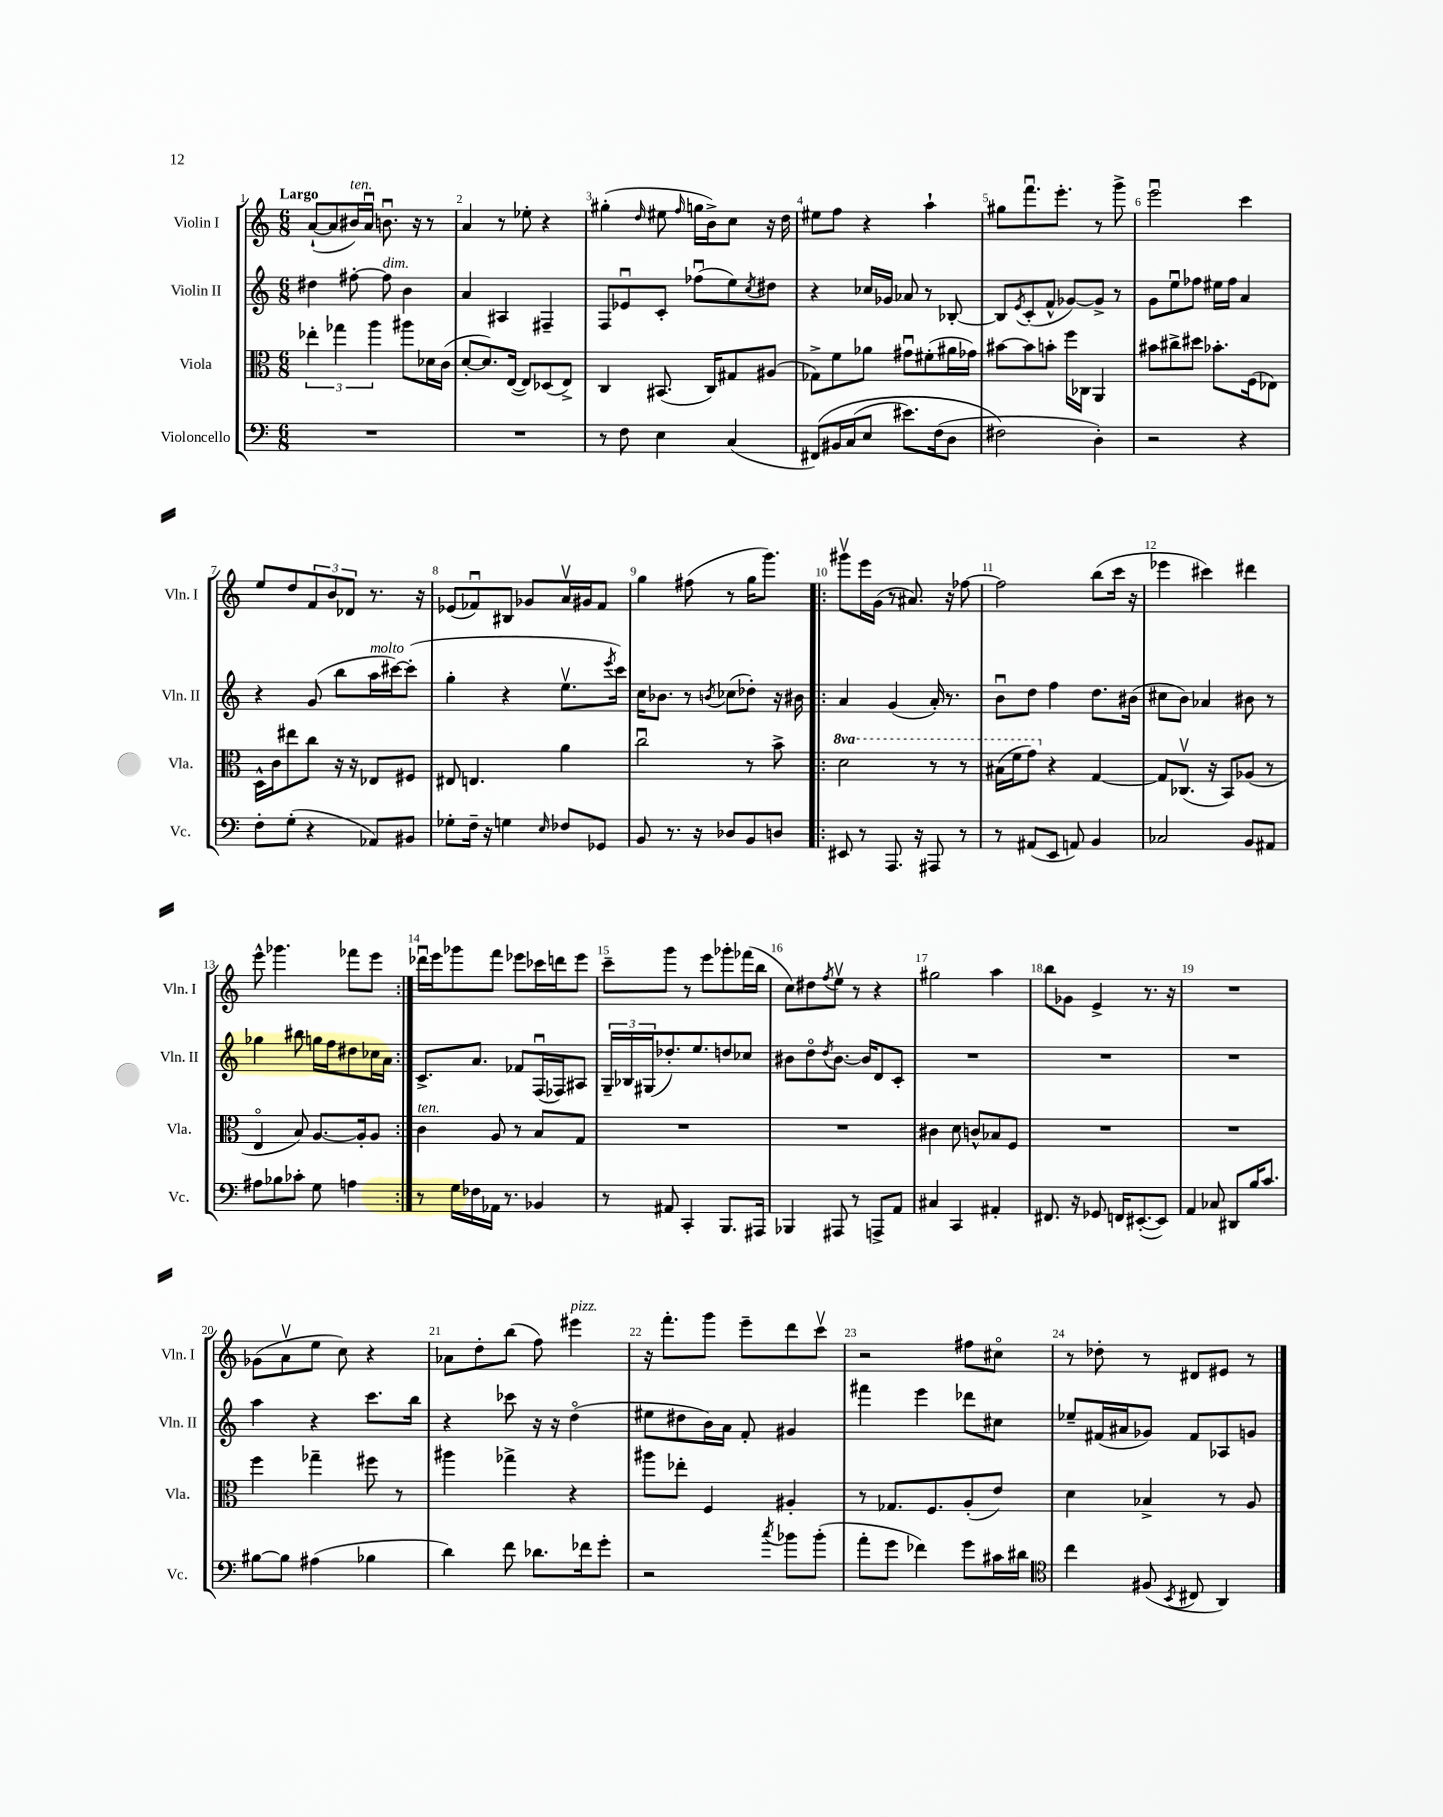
<<
\new StaffGroup <<
\new Staff = "s0" \with { instrumentName = "Violin I" shortInstrumentName = "Vln. I" } {
    \clef treble \key c \major \numericTimeSignature \time 6/8 \tempo "Largo"
    a'8~-!( a'8 bis'16^\markup { \italic "ten." }) a'16\downbow b'8.\downbow r16 r8 |
    a'4 r8 ees''8-. r4 |
    gis''4-.( \grace { d''16 } eis''8 \grace { f''16 } g''16 b'16->) c''8 r16 d''16 |
    eis''8 f''8 r4 a''4-! |
    gis''8 f'''8.\downbow e'''8.-. r8 g'''8-> |
    e'''2\downbow c'''4 |
    e''8 d''8 \tuplet 3/2 { f'8 b'8 des'8 } r8. r16 |
    ees'8( fes'8\downbow) bis8 ges'8 a'16\upbow gis'16 fes'8 |
    g''4 fis''8( r8 g''16 g'''8.) |
    \repeat volta 2 { gis'''8\upbow e'''16 g'16( r8 ais'8.) r16 fes''8~ |
    fes''2 b''8( c'''16 r16 |
    ees'''4 cis'''4) dis'''4 |
    e'''8-^ ges'''4. fes'''8 e'''8 | }
    des'''16\downbow e'''16 ges'''8 f'''8 ees'''8 ces'''16 d'''16 ees'''8 |
    c'''8-- g'''8 r8 e'''8 ges'''8-. fes'''16( b''16 |
    c''8) dis''8 \acciaccatura { f''8 } e''8\upbow r8 r4 |
    gis''2 a''4 |
    b''8 ges'8 e'4-> r8. r16 |
    R2. |
    ges'8( a'8\upbow e''8 c''8) r4 |
    aes'8 d''8-. b''8( f''8) eis'''4^\markup { \italic "pizz." } |
    r16 f'''8.-. g'''8 e'''8-- d'''8 c'''8\upbow |
    r2 fis''8 cis''8\flageolet |
    r8 des''8-. r8 dis'8 eis'8 r8 \bar "|." |
}
\new Staff = "s1" \with { instrumentName = "Violin II" shortInstrumentName = "Vln. II" } {
    \clef treble \key c \major \numericTimeSignature \time 6/8
    dis''4 fis''8~-. fis''8^\markup { \italic "dim." } b'4 |
    a'4 ais4 fis4-- |
    f8 ees'8\downbow c'8-. fes''8\downbow( e''8) \acciaccatura { c''8 } dis''8 |
    r4 ces''16 ges'16 aes'8 r8 bes8~-. |
    bes8 \acciaccatura { e'8 } c'8-.( f'8-^ ges'8~) ges'8-> r8 |
    g'8 e''8\downbow fes''8 eis''16 fes''16 a'4 |
    r4 g'8( b''8 a''16^\markup { \italic "molto" } cis'''16~) cis'''8-.( |
    g''4-. r4 e''8.\upbow \acciaccatura { e'''8 } c'''16) |
    c''16 bes'8. r8 \acciaccatura { b'8 } ces''8( des''8-.) r16 bis'16 |
    \repeat volta 2 { a'4 g'4( a'16-.) r8. |
    b'8\downbow d''8 f''4 d''8. bis'16( |
    cis''8 b'8) aes'4 bis'8 r8 |
    ges''4 bis''8 g''16 f''16 dis''8 ces''16 a'16 | }
    c'8.-> a'8. fes'8 f16\downbow( fes16) ais8 |
    \tuplet 3/2 { g16-- bes16 gis16( } des''8.-.) e''8. d''8 ces''8 |
    bis'8 d''8\flageolet \acciaccatura { d''8 } bis'8.~ bis'16 d'8 c'8-. |
    R2. |
    R2. |
    R2. |
    a''4 r4 c'''8. b''16 |
    r4 ces'''8 r16 r16 d''4\flageolet( |
    eis''8 dis''8 b'16) a'16 f'8-. gis'4 |
    fis'''4 e'''4 des'''8 cis''8 |
    ees''8-- fis'16( ais'16 ges'8) fis'8 aes8 g'8 \bar "|." |
}
\new Staff = "s2" \with { instrumentName = "Viola" shortInstrumentName = "Vla." } {
    \clef alto \key c \major \numericTimeSignature \time 6/8 \set Staff.ottavationMarkups = #ottavation-simple-ordinals
    \tuplet 3/2 { ees''4-. ges''4 a''4 } ais''8 des'16 c'16( |
    d'8~-. d'8.) e16~( e8) des8( e8->) |
    c4 bis,8.( c16) gis8 ais8( |
    ges8->) f'8 aes'8 gis'8\downbow fis'8-.( ais'16 ges'16) |
    bis'8~ bis'8 b'8-. f''16 ces16 a,4 |
    bis'8 cis''8-> dis''8 bes'8.-. f16( ees8) |
    d16-^ c'16 eis''8 c''8 r16 r16 ees8 fis8 |
    eis8 e4. a'4 |
    c''2\downbow r8 b'8-> |
    \repeat volta 2 { \ottava #1 d''2 r8 r8 |
    bis'16( f''16 g''8) \ottava #0 r4 g4~ |
    g8 ces8.\upbow( r16 b,8) aes8( r8 |
    e4\flageolet b8) a8.~ a16-. a8 | }
    c'4^\markup { \italic "ten." } a8 r8 b8 g8 |
    R2. |
    R2. |
    cis'4 d'8 c'8-^ bes8 f8 |
    R2. |
    R2. |
    f''4 ges''4-- fis''8 r8 |
    ais''4 ges''4-> r4 |
    ais''8 ees''8-. f4 ais4-. |
    r8 ges8. f8. a8-.( e'8) |
    d'4 bes4-> r8 a8 \bar "|." |
}
\new Staff = "s3" \with { instrumentName = "Violoncello" shortInstrumentName = "Vc." } {
    \clef bass \key c \major \numericTimeSignature \time 6/8
    R2. |
    R2. |
    r8 f8 e4 c4( |
    fis,8)\( bis,16 c16( e8 eis'8.) f16( d8 |
    fis2\) d4-.) |
    r2 r4 |
    f8-. g8-.( r4 aes,8) bis,8 |
    ges8-. f16-- r16 g4 \grace { e16 } fes8 ges,8 |
    b,8 r8. r16 des8 b,8 d8 |
    \repeat volta 2 { eis,8 r8 a,,8. r16 ais,,8 r8 |
    r8 ais,8( e,8 a,8) b,4 |
    ces2 b,8 ais,8 |
    ais8 bes8 ces'8-. g8 a4 | }
    r8 g16 fes16 aes,16 r8. bes,4 |
    r8 ais,8 c,4-. b,,8. ais,,16 |
    bes,,4 ais,,8 r8 a,,8-> a,8 |
    cis4 c,4 ais,4-. |
    fis,8. r16 ges,8 f,16 eis,8.~-.( eis,8) |
    a,4 ces8 dis,8 b16 c'8. |
    bis8~ bis8 ais4( bes4 |
    d'4) f'8 des'8. fes'16 g'8-. |
    r2 \acciaccatura { c''8 } bes'8 bes'8-.( |
    a'8-. g'8 fes'4) g'8 cis'16 dis'16 |
    \clef tenor c''4 fis8( \acciaccatura { b,8 } cis8 a,4) \bar "|." |
}
>>
>>
\layout { \context { \Score \override BarNumber.break-visibility = ##(#f #t #t) barNumberVisibility = #all-bar-numbers-visible } }
